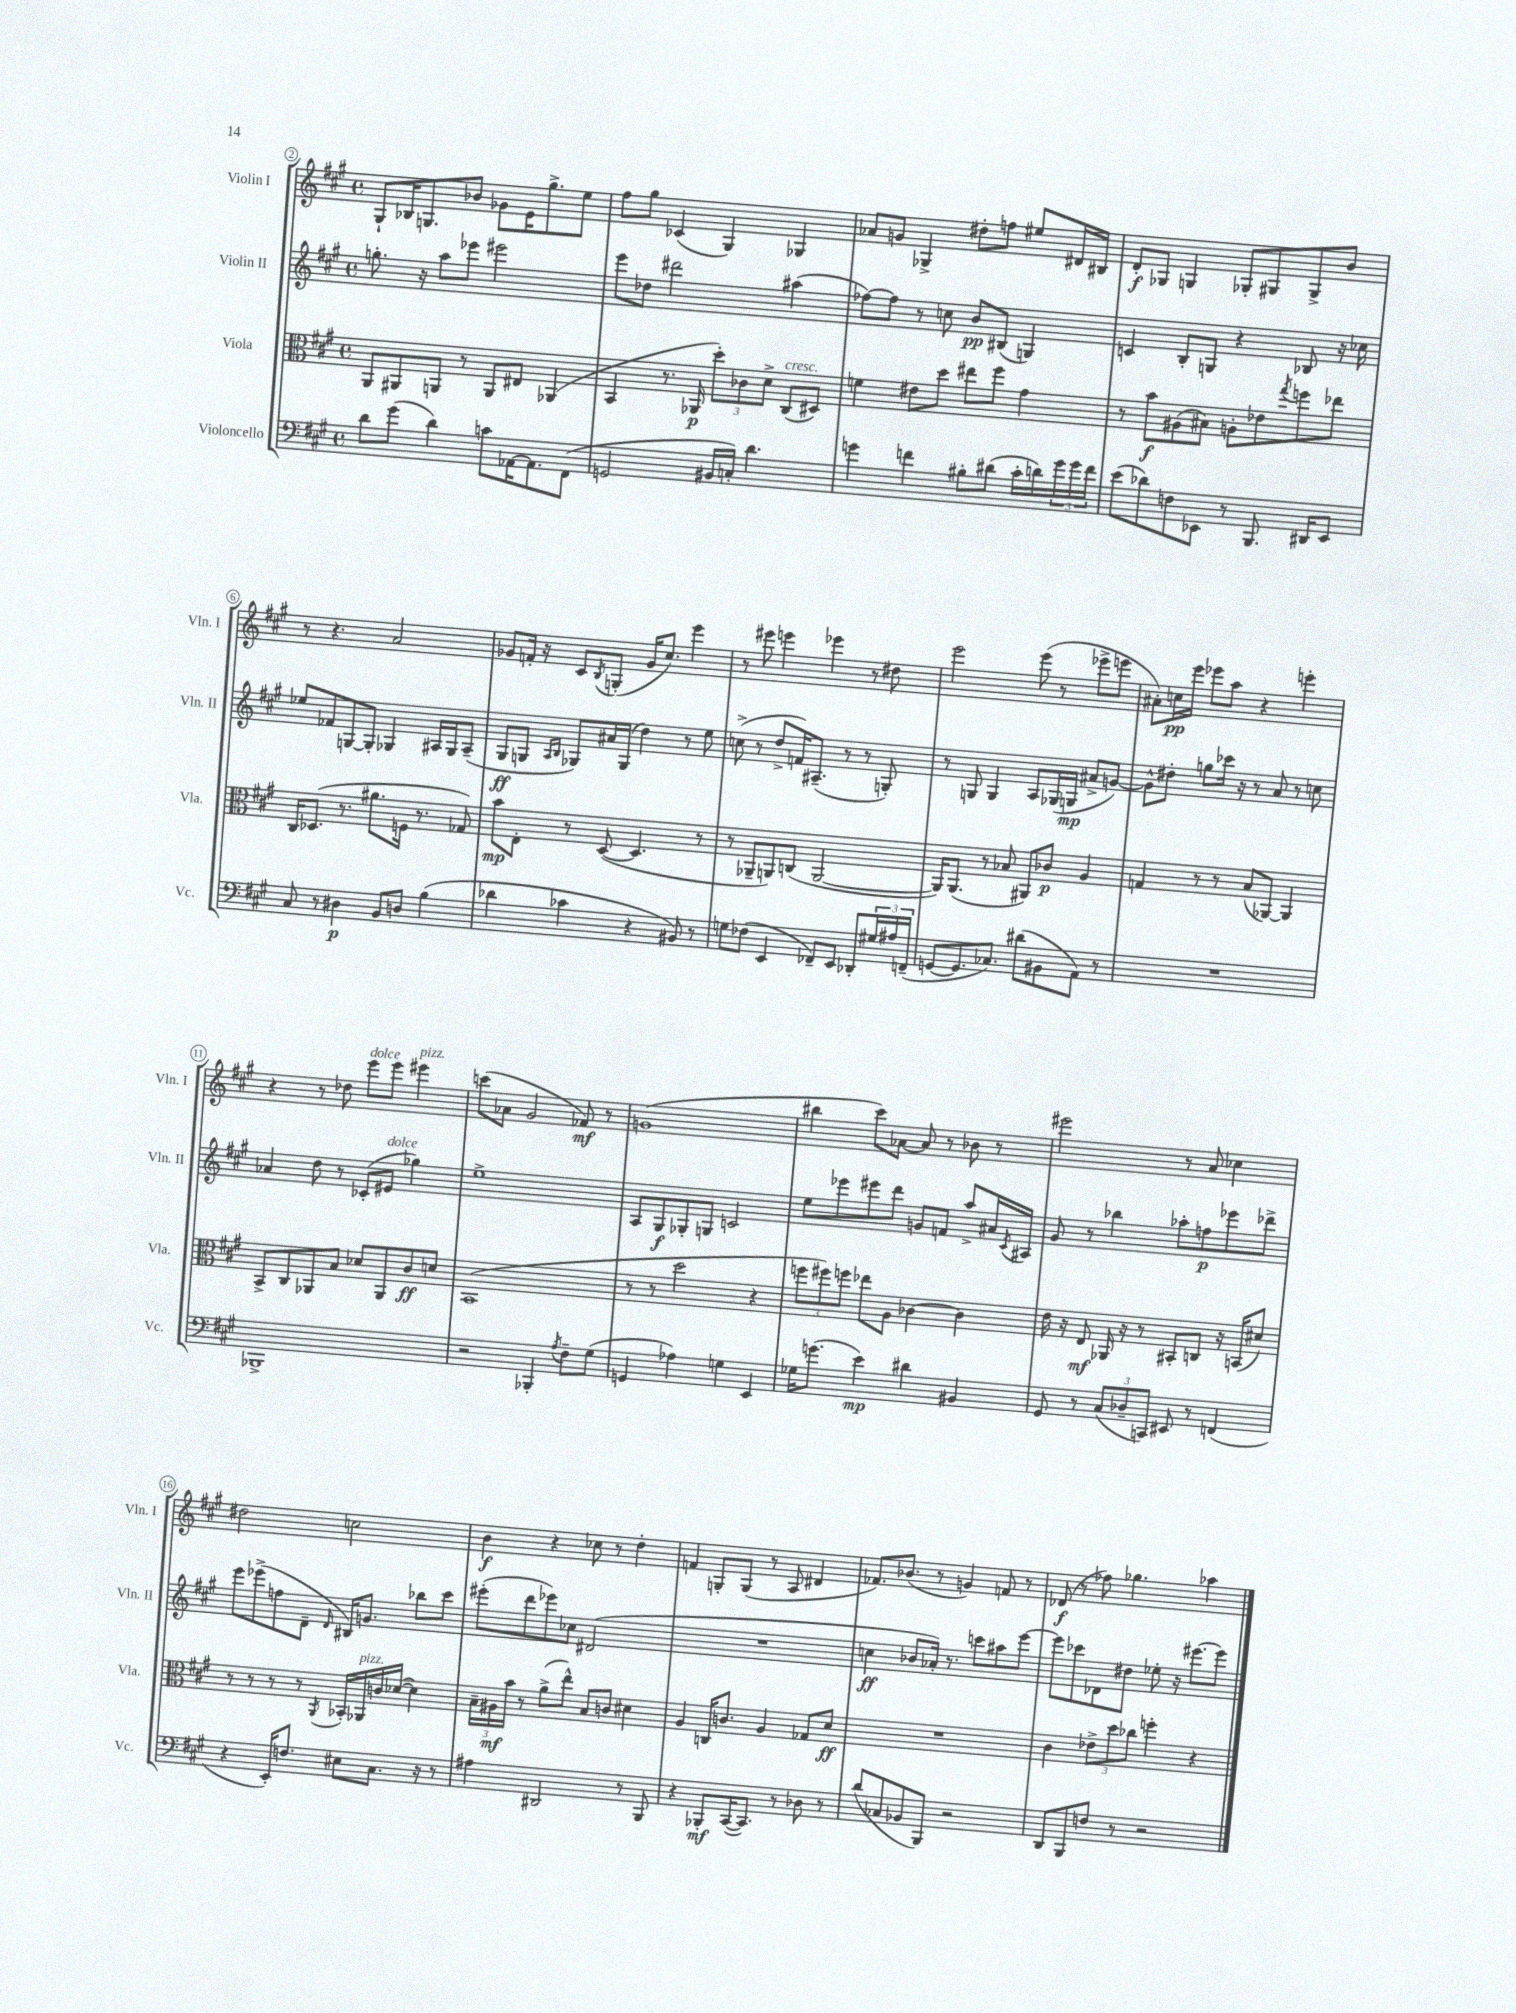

**kern	**dynam	**kern	**dynam	**kern	**dynam	**kern	**dynam
*part4	*part4	*part3	*part3	*part2	*part2	*part1	*part1
*staff4	*staff4	*staff3	*staff3	*staff2	*staff2	*staff1	*staff1
*I"Violoncello	*	*I"Viola	*	*I"Violin II	*	*I"Violin I	*
*I'Vc.	*	*I'Vla.	*	*I'Vln. II	*	*I'Vln. I	*
*clefF4	*	*clefC3	*	*clefG2	*	*clefG2	*
*k[f#c#g#]	*	*k[f#c#g#]	*	*k[f#c#g#]	*	*k[f#c#g#]	*
*M4/4	*	*M4/4	*	*M4/4	*	*M4/4	*
*met(c)	*	*met(c)	*	*met(c)	*	*met(c)	*
=2	=2	=2	=2	=2	=2	=2	=2
8d\L	.	8AA/L	.	8.ggn'\	.	8G#`/L	.
(8g#\J	.	8AA#X/	.	.	.	16B-X/K	.
.	.	.	.	16r	.	8.Gn/	.
4d\)	.	8AAn/J	.	8aa\L	.	.	.
.	.	8r	.	8eee-X\J	.	8b-X/J	.
8cn\L	.	8AA/L	.	2eee#X\	.	8g-X\L	.
[16AA-X\K	.	8E#X/J	.	.	.	16e\K	.
8.AA-\]	.	.	.	.	.	8.gg#^\	.
.	.	(4AA-X/	.	.	.	.	.
(8FF#\J	.	.	.	.	.	8ee\J	.
=3	=3	=3	=3	=3	=3	=3	=3
2GGn/	.	4BB/	.	8eee\L	.	8ff#\L	.
.	.	.	.	8dd-X\J	.	8gg#\J	.
.	.	8.r	.	2ddd#X\	.	(4c-X/	.
.	.	16AA-X/	p	.	.	.	.
16BB#X/LL	.	12dd'\L)	.	.	.	4G#/)	.
16Cn'/JJ)	.	.	.	.	.	.	.
.	.	12c-X\	.	.	.	.	.
4.d\	.	.	.	.	.	.	.
.	.	12d^\J	.	.	.	.	.
!	!	!LO:TX:a:i:t=cresc.	!	!	!	!	!
.	.	(8C#/L	.	(4aa#X\	.	4G-X/	.
.	.	8D#X/J)	.	.	.	.	.
=4	=4	=4	=4	=4	=4	=4	=4
4gn\	.	4fn\	.	[8ff-X\L)	.	8a-X/L	.
.	.	.	.	8ff-\J]	.	8gn/J	.
4fn\	.	8e#X\L	.	8r	.	4G-X^/	.
.	.	8dd\J	.	8ccn\	.	.	.
8B#X'\L	.	8ee#X\L	.	8b/L	pp	8dd#X'\L	.
(8d#X\J	.	8ff#\J	.	(8B#X/J	.	8ffn\J	.
16c#'\LL	.	4g#\	.	4Gn/)	.	8ee#X/L	.
16dn\)	.	.	.	.	.	.	.
24g\	.	.	.	.	.	16d#X/L	.
24g\	.	.	.	.	.	.	.
.	.	.	.	.	.	16B#X/JJ	.
24f\JJ	.	.	.	.	.	.	.
=5	=5	=5	=5	=5	=5	=5	=5
(8e\L	.	8r	.	4cn/	.	8d'/L	f
8d-X\)	.	8b\L	f	.	.	8G-X/J	.
8Fn\	.	(8A#X\	.	8B'/L	.	4Gn/	.
8EE-X\J	.	8B#X\J)	.	8Gn/J	.	.	.
8r	.	8An'\L	.	4r	.	8G-X'/L	.
8.BBB/	.	8e-X\	.	.	.	8G#X/	.
.	.	8qgg#/	.	.	.	.	.
.	.	8ffn\	.	8B-X/	.	8G#^/	.
16DD#X/KL	.	.	.	.	.	.	.
8EE-/J	.	8ee-X\J	.	16r	.	8b/J	.
.	.	.	.	16cc-X\	.	.	.
!!LO:LB:g=z
=6	=6	=6	=6	=6	=6	=6	=6
8C#/	.	16C#/KL	.	8ee-X/L	.	8r	.
.	.	(8.D-X/J	.	.	.	.	.
8r	.	.	.	8f-X/	.	4.r	.
4D#X\	p	8.r	.	[8Gn/	.	.	.
.	.	.	.	8G'/J]	.	.	.
.	.	8.a#X\L	.	.	.	.	.
8BB/L	.	.	.	4G-X/	.	2a/	.
8Dn/J	.	16Fn\Jk	.	.	.	.	.
.	.	8.r	.	.	.	.	.
(4B\	.	.	.	16A#X/LL	.	.	.
.	.	.	.	16G-/J	.	.	.
.	.	8G-X/)	.	(8A#~/J	.	.	.
=7	=7	=7	=7	=7	=7	=7	=7
4d-X\	.	8b\L	mp	8G#/L	ff	8g-X/L	.
.	.	8E'\J	.	8Gn/J	.	16fn'/Jk	.
.	.	.	.	.	.	16r	.
.	.	.	.	16qqA/LL	.	.	.
.	.	.	.	16qqB/JJ	.	.	.
4c-X\	.	8r	.	8G-X/L)	.	8c#/L	.
.	.	.	.	.	.	8qB/	.
.	.	([8D/	.	16a#X/L	.	(8Gn'/J	.
.	.	.	.	(16G-/JJ	.	.	.
4r	.	4.D/]	.	4dd\)	.	16g-/KL	.
.	.	.	.	.	.	8.cc#/J)	.
8BB#X/)	.	.	.	8r	.	4eee\	.
8r	.	8r	.	8ee\	.	.	.
=8	=8	=8	=8	=8	=8	=8	=8
8Gn\L	.	8r	.	(8ccn^\	.	8r	.
(8F-X\J	.	8AA-X~/L	.	8r	.	8eee#X\	.
4EE/	.	8AAn/)	.	8dd^/L	.	4eeen\	.
.	.	(8Cn/J	.	16fn/K)	.	.	.
.	.	.	.	(8.A#X~/J	.	.	.
8FF-X~/L)	.	[2AA/	.	.	.	4eee-X\	.
8EE/J	.	.	.	8r	.	.	.
8DD-X'/L	.	.	.	8r	.	8r	.
24G#X/L	.	.	.	8Gn'/)	.	8dd#X\	.
24A#X/	.	.	.	.	.	.	.
(24FFn~/JJ	.	.	.	.	.	.	.
=9	=9	=9	=9	=9	=9	=9	=9
[8GGn/L	.	16AA/KL])	.	8r	.	2eee\	.
.	.	(8.AA/J	.	.	.	.	.
8.GG/]	.	.	.	8Gn/	.	.	.
.	.	8r	.	4G/	.	.	.
8.C-X/J)	.	.	.	.	.	.	.
.	.	8B-X/	.	.	.	.	.
(8d#X\L	.	8AA#X/L)	.	8A/L	.	(8eee\	.
8BB#X\	.	8c-X/J	p	(16G-X/L	.	8r	.
.	.	.	.	16Gn/JJ	mp	.	.
8AA\J)	.	4A/	.	8a#X^/L	.	8eee-X^\L	.
8r	.	.	.	[8gn/J)	.	8eeen\J	.
=10	=10	=10	=10	=10	=10	=10	=10
1r	.	4Gn/	.	8g^^\L]	.	8a#X'\L)	.
.	.	.	.	8dd#X'\J	.	16ccn\L	pp
.	.	.	.	.	.	16eee\JJ	.
.	.	8r	.	8ggn\L	.	8eee-X\L	.
.	.	8r	.	16ccc-X\Jk	.	8aa\J	.
.	.	.	.	16r	.	.	.
.	.	(8B/L	.	8r	.	4r	.
.	.	[8AA-X/J)	.	8a/	.	.	.
.	.	4AA-/]	.	8r	.	4eeen'\	.
.	.	.	.	8ccn\	.	.	.
!!LO:LB:g=z
=11	=11	=11	=11	=11	=11	=11	=11
1BBB-X^	.	8BB^/L	.	4a-X/	.	4r	.
.	.	8C#/	.	.	.	.	.
.	.	8AA-X/	.	8dd\	.	8r	.
.	.	8B/J	.	8r	.	8dd-X\	.
!	!	!	!	!	!	!LO:TX:a:i:t=dolce	!
.	.	8d-X/L	.	(8c-X'/L	.	8eee\L	.
!	!	!	!	!LO:TX:a:i:t=dolce	!	!	!
.	.	8AA-/	.	8e#X/J	.	8eee\J	.
!	!	!	!	!	!	!LO:TX:a:i:t=pizz.	!
.	.	8c#/	ff	4gg-X\)	.	4eee#X\	.
.	.	8dn/J	.	.	.	.	.
=12	=12	=12	=12	=12	=12	=12	=12
2r	.	(1BB	.	1ee^	.	(8cccn\L	.
.	.	.	.	.	.	8a-X\J	.
.	.	.	.	.	.	2g#/	.
4BBB-X'/	.	.	.	.	.	.	.
8qA/	.	.	.	.	.	.	.
8F#~\L	.	.	.	.	.	8f-X/)	mf
(8G#\J	.	.	.	.	.	8r	.
=13	=13	=13	=13	=13	=13	=13	=13
4GGn/	.	8r	.	8A/L	.	(1gn	.
.	.	8r	.	8G#/	f	.	.
4A-X\)	.	2dd\	.	8G-X'/	.	.	.
.	.	.	.	8Gn/J	.	.	.
4Gn\	.	.	.	2cn/	.	.	.
4EE/	.	4r	.	.	.	.	.
=14	=14	=14	=14	=14	=14	=14	=14
16G-X\KL	.	12ffn\L	.	8ee\L	.	4bb#X\	.
(8.gn\J	.	.	.	.	.	.	.
.	.	12ff#X\)	.	.	.	.	.
.	.	.	.	8eee-X\	.	.	.
.	.	12ffn\J	.	.	.	.	.
4e\)	mp	8ee-X\L	.	8eee#X\	.	8ccc#\L)	.
.	.	8A\J	.	8ddd\J	.	[8a-X\J	.
4d#X\	.	[4c-X\	.	8gn/L	.	8a-/]	.
.	.	.	.	8fn/J	.	8r	.
4BB#X/	.	4c-\]	.	8aa^/L	.	8b-X\	.
.	.	.	.	16a#X/L	.	8r	.
.	.	.	.	8qc#/	.	.	.
.	.	.	.	16A#X/JJ	.	.	.
=15	=15	=15	=15	=15	=15	=15	=15
8GG#/	.	16e\	.	8g#/	.	2eee#X\	.
.	.	16r	.	.	.	.	.
8r	.	8E/	mf	8r	.	.	.
(12C#/L	.	16AA-X/	.	4bb-X\	.	.	.
.	.	16r	.	.	.	.	.
12D-X~/	.	.	.	.	.	.	.
.	.	8r	.	.	.	.	.
12CCn/J)	.	.	.	.	.	.	.
8EE#X/	.	8BB#X'/L	.	8aa-X'\L	.	8r	.
8r	.	8Cn/J	.	8ffn\	p	8a/	.
(4FFn/	.	16r	.	8eee-X\	.	4cc-X\	.
.	.	(16BBn/KL	.	.	.	.	.
.	.	8d#X/J)	.	8ddd-X^\J	.	.	.
!!LO:LB:g=z
=16	=16	=16	=16	=16	=16	=16	=16
4r	.	8r	.	8eee\L	.	2dd#X\	.
.	.	8r	.	(8eee-X^\	.	.	.
16EE'/KL)	.	8r	.	8ffn\	.	.	.
8.Fn/J	.	.	.	.	.	.	.
.	.	8r	.	8d~\J	.	.	.
.	.	8qAA/	.	16qqd/	.	.	.
8E#X\L	.	16BB-X'/LL	.	16B#X/KL)	.	2ccn\	.
!	!	!LO:TX:a:i:t=pizz.	!	!	!	!	!
.	.	16AA-X/	.	8.gn/J	.	.	.
8.C#\J	.	16cn/	.	.	.	.	.
.	.	([16d-X/JJ	.	.	.	.	.
.	.	4d-\])	.	8bb-X\L	.	.	.
16r	.	.	.	.	.	.	.
8r	.	.	.	8ccc#\J	.	.	.
=17	=17	=17	=17	=17	=17	=17	=17
4A#X\	.	24B~\LL	.	(8eee#X'\L	.	4b\	f
.	.	24A#X\	mf	.	.	.	.
.	.	24b\JJ	.	.	.	.	.
.	.	8r	.	8ddd\	.	.	.
2DD#X/	.	(8a^\L	.	8eee-X\)	.	4r	.
.	.	8ee^^\J)	.	8cc-X\J	.	.	.
.	.	8B/L	.	(2d#X/	.	8cc-X\	.
.	.	8cn/J	.	.	.	8r	.
8r	.	4d#X\	.	.	.	4dd'\	.
8BBB/	.	.	.	.	.	.	.
=18	=18	=18	=18	=18	=18	=18	=18
4r	.	4A/	.	1r	.	4fn/	.
8BBB-X'/L	mf	16Cn/KL	.	.	.	8Gn'/L	.
.	.	8.cn/J	.	.	.	.	.
([16CC#/K	.	.	.	.	.	(8G/J	.
8.CC#/J])	.	.	.	.	.	.	.
.	.	4A/	.	.	.	8r	.
8r	.	.	.	.	.	8A/	.
8D-X\	.	8G-X/L	.	.	.	4d#X/	.
8r	.	8d/J	ff	.	.	.	.
=19	=19	=19	=19	=19	=19	=19	=19
(8d/L	.	1r	.	4ccn\	ff	8.f-X/L)	.
8C-X/	.	.	.	.	.	.	.
.	.	.	.	.	.	(8.b-X/J	.
8BB-X/	.	.	.	8b-X/L	.	.	.
8BBB/J)	.	.	.	16a-X'/Jk)	.	8r	.
.	.	.	.	8.r	.	.	.
2r	.	.	.	.	.	4gn/)	.
.	.	.	.	8cccn\L	.	.	.
.	.	.	.	8aa#X\	.	8fn/	.
.	.	.	.	[8eee\J	.	8r	.
=20	=20	=20	=20	=20	=20	=20	=20
8DD/L	.	4c#\	.	8eee\L]	.	(8d-X/	f
8BBB/	.	.	.	8ccc-X\	.	8r	.
8Fn/J	.	12e-X^\L	.	8d-X\	.	8ff-X\)	.
.	.	12dd\	.	.	.	.	.
8r	.	.	.	8dd#X\J	.	4.gg-X\	.
.	.	12cc-X\J	.	.	.	.	.
2r	.	4ffn'\	.	8ee-X'\	.	.	.
.	.	.	.	16r	.	.	.
.	.	.	.	[8.eee#X\L	.	.	.
.	.	4r	.	.	.	4aa-X\	.
.	.	.	.	8eee#\J]	.	.	.
==	==	==	==	==	==	==	==
*-	*-	*-	*-	*-	*-	*-	*-
